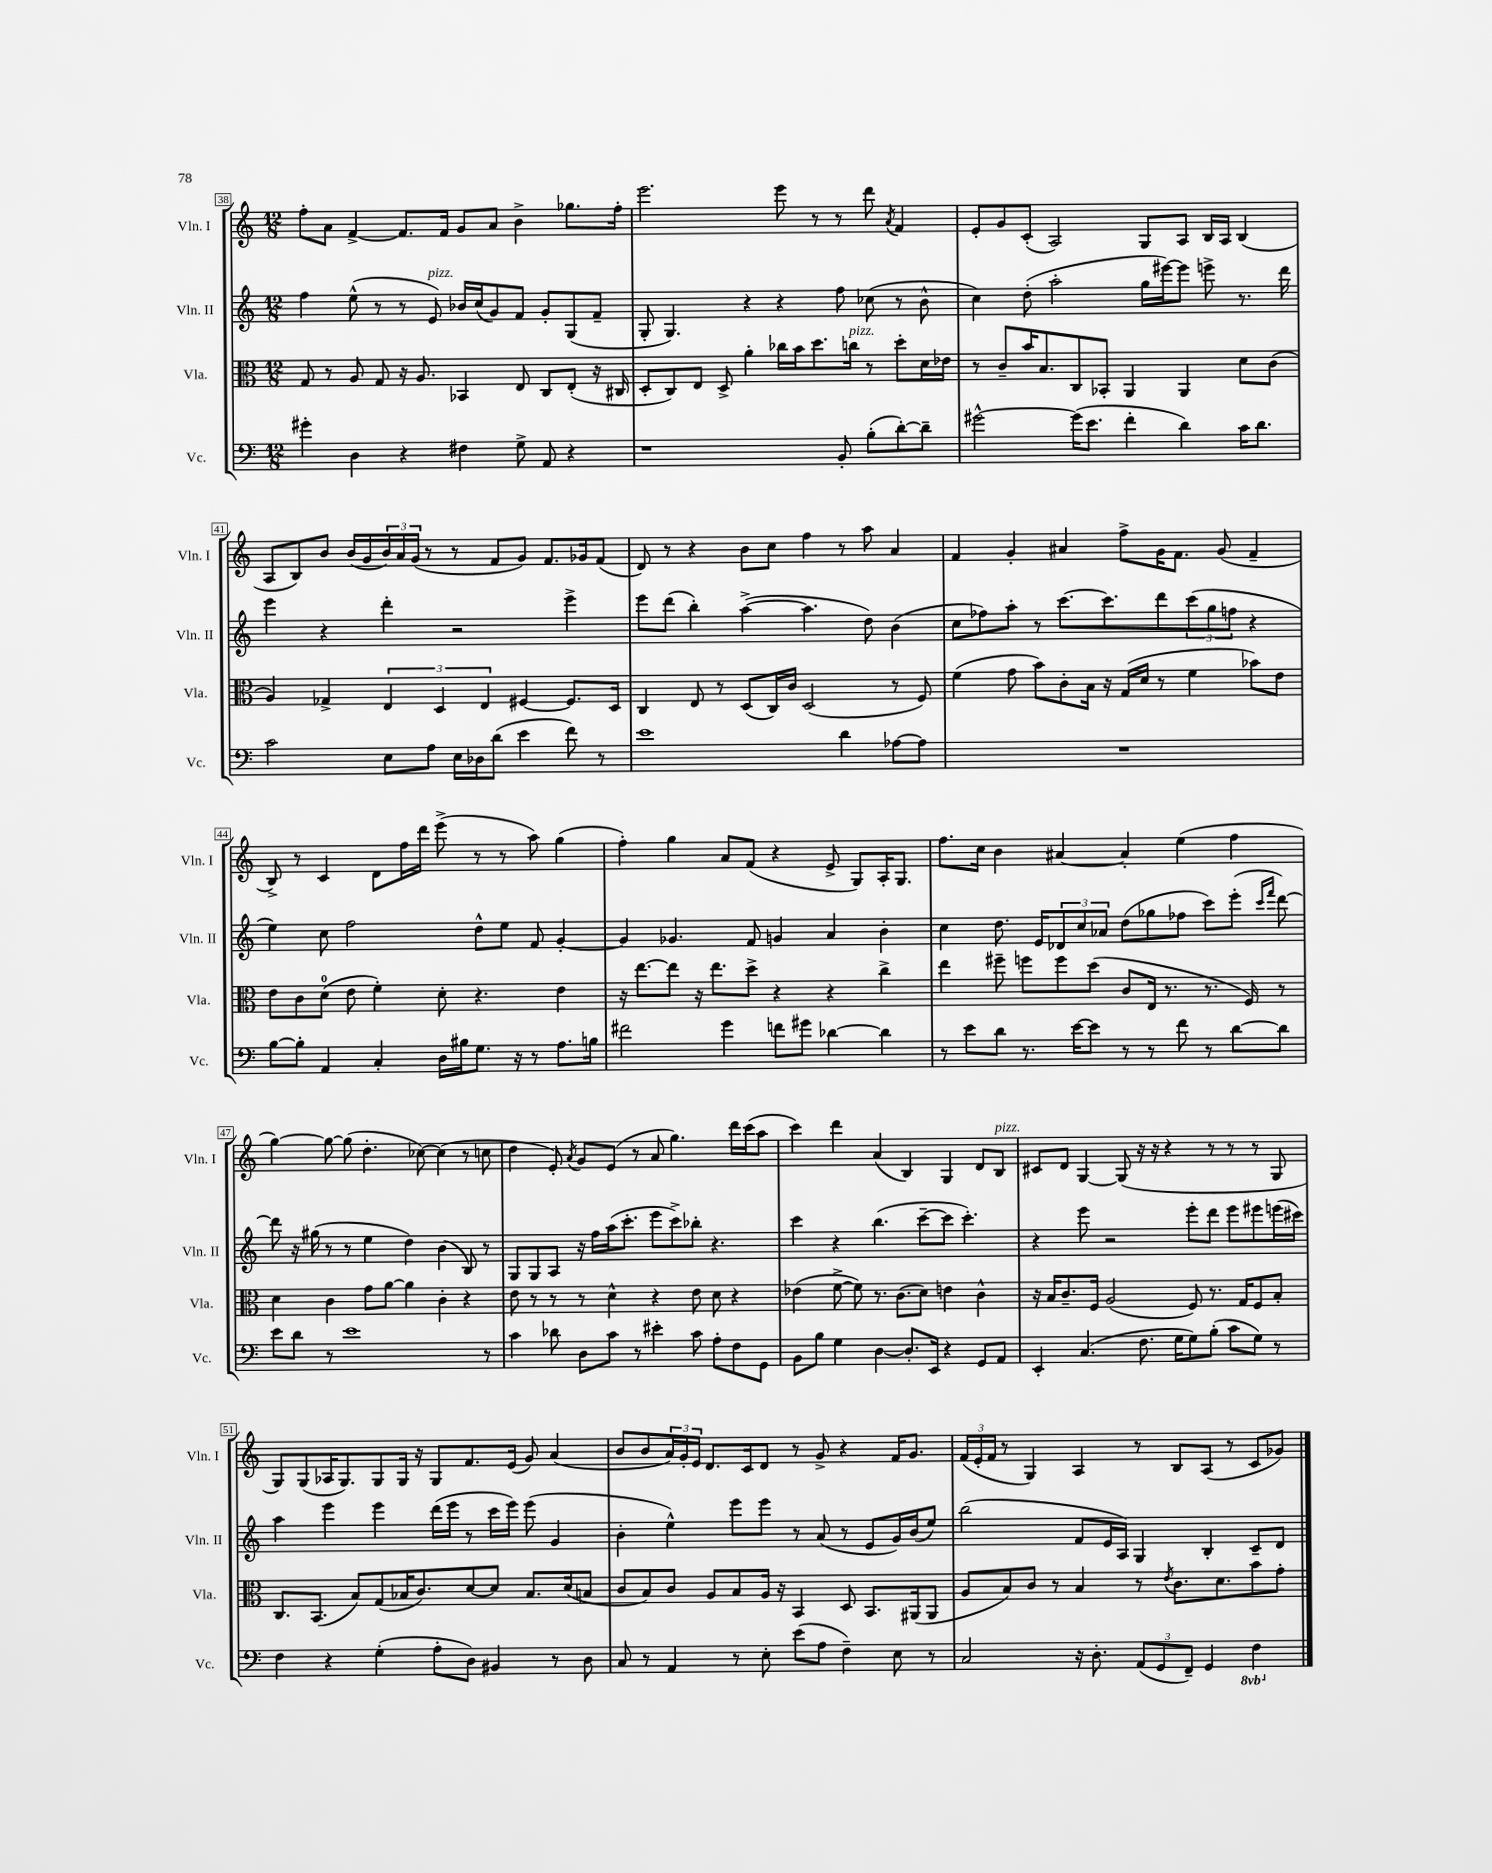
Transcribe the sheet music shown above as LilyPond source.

<<
\new StaffGroup <<
\new Staff = "s0" \with { instrumentName = "Vln. I" shortInstrumentName = "Vln. I" } {
    \clef treble \key c \major \numericTimeSignature \time 12/8
    f''8-. a'8 f'4~-> f'8. f'16 g'8 a'8 b'4-> ges''8. f''16-. |
    e'''2. e'''8 r8 r8 d'''8 \acciaccatura { a'8 } f'4 |
    e'8-. g'8 c'8-.( a2) g8 a8 b16 a16 b4( |
    a8 b8) b'8 b'16( g'16 \tuplet 3/2 { b'16) a'16 g'16( } r8 r8 f'8 g'8) f'8. ges'16 f'8( |
    d'8) r8 r4 b'8 c''8 f''4 r8 a''8 a'4 |
    f'4 g'4-. ais'4 f''8-> g'16 f'8. g'8( f'4-- |
    b8->) r8 c'4 d'8 f''16 d'''16 e'''8->( r8 r8 a''8) g''4( |
    f''4-.) g''4 a'8 f'8( r4 e'8-> g8) a16-. g8. |
    f''8. c''16 b'4 ais'4~ ais'4-. e''4( f''4 |
    g''4~) g''8~ g''8( d''4.-. ces''8~) ces''4( r8 c''8 |
    d''4 e'8-.) \acciaccatura { a'8 } g'8 e'8( r8 a'8 g''4.) d'''16 c'''16( a''8 |
    c'''4) d'''4 a'4( b4) g4 d'8 b8^\markup { \italic "pizz." } |
    cis'8 d'8 g4~ g8( r16 r16 r4 r8 r8 r8 g8 |
    g8) g8( aes16 g8.) g8 g16 r16 g8 f'8. e'16( g'8) a'4( |
    b'8 b'8 \tuplet 3/2 { a'16) g'16-. e'16 } d'8. c'16 d'8 r8 g'8-> r4 f'16 g'8. |
    \tuplet 3/2 { f'16( e'16-. f'16 } r8 g4) a4 r8 b8 a8( r8 c'8 ges'8) \bar "|." |
}
\new Staff = "s1" \with { instrumentName = "Vln. II" shortInstrumentName = "Vln. II" } {
    \clef treble \key c \major \numericTimeSignature \time 12/8
    f''4 e''8-^( r8 r8 e'8^\markup { \italic "pizz." }) bes'16 c''16( g'8) f'8 g'8-. g8( f'8-- |
    g8-. g4.) r4 r4 f''8 ces''8( r8 b'8-^ |
    c''4) d''8-.( a''2-. g''16 eis'''16~) eis'''8 e'''8-> r8. d'''16 |
    e'''4 r4 d'''4-. r2 e'''4-> |
    e'''8 d'''8( b''4-.) a''4~->( a''4. d''8) b'4( |
    c''8 fes''8) a''8-. r8 c'''8.~ c'''8. d'''8 \tuplet 3/2 { c'''8( g''8 f''8 } r4 |
    e''4) c''8 f''2 d''8-^ e''8 f'8 g'4~-. |
    g'4 ges'4. f'8 g'4 a'4 b'4-. |
    c''4 d''8. e'16 \tuplet 3/2 { des'8 c''8 aes'8 } d''8( ges''8 fes''8 c'''8) e'''8-.( \grace { c'''16 f'''16 } d'''8~) |
    d'''8 r16 gis''16( r8 r8 e''4 d''4) b'4( b8) r8 |
    g8 g8 a8 r16 f''16 a''16( c'''8.-. e'''8 c'''8->) bes''8-. r4. |
    c'''4 r4 b''4.( c'''8~-- c'''8 c'''4.-.) |
    r4 e'''8 r2 e'''8-. d'''8 e'''8 eis'''8 e'''16( cis'''16) |
    a''4 e'''4 e'''4 d'''16( e'''16 r8 c'''16 e'''16) e'''8( g'4 |
    b'4-. e''4-^) e'''8 e'''8 r8 a'8( r8 e'8 g'16) b'16( e''8) |
    b''2( f'8 e'16 a16) g4 b4-. c'8-- d'8 \bar "|." |
}
\new Staff = "s2" \with { instrumentName = "Vla." shortInstrumentName = "Vla." } {
    \clef alto \key c \major \numericTimeSignature \time 12/8
    g8 r8 a8 g8 r16 a8. bes,4 e8 c8 e8-.( r16 cis16 |
    d8-. c8) e8 d8-> a'4-. ces''16 b'16 d''8. c''16^\markup { \italic "pizz." } r8 d''8-. d'16 ees'16 |
    r8 c'8-- b'16 b8. c8 bes,8-. a,4 a,4 d'8 c'8( |
    a4) ges4-> \tuplet 3/2 { e4 d4 e4 } fis4~ fis8. d16 |
    c4 e8 r8 d8( c16) c'16 d2( r8 f8) |
    f'4( g'8 b'8) c'8-. b16 r16 g16( d'16 r8 f'4 bes'8) e'8 |
    e'8 c'8 d'8-0( e'8 f'4-.) d'8-. r4. e'4 |
    r16 e''8.~ e''8 r16 e''8. d''8-> r4 r4 c''4-> |
    e''4 fis''8-- f''8 f''8 d''8( c'8 e16 r8. r8. f16) r8 |
    d'4 c'4 g'8 a'8~ a'4 c'4-. r4 |
    e'8 r8 r8 r8 d'4-^ r4 e'8 d'8 r4 |
    ees'4( f'8~-> f'8) r8. c'8.( d'8) e'4 c'4-^ |
    r16 b16 c'8.-- f16 a2( f8) r8. g16 f8 b8-. |
    c8. b,8.( b8) g8( bes16 c'8.) d'8~ d'8 bes8. d'16( b8 |
    c'8 b8) c'8 a8 b8 a16 r16 b,4 d8 b,8. ais,16( ais,8 |
    a8 b8) c'8 r8 b4 r8 \acciaccatura { e'8 } c'8. d'8. b'8 g'8-. \bar "|." |
}
\new Staff = "s3" \with { instrumentName = "Vc." shortInstrumentName = "Vc." } {
    \clef bass \key c \major \numericTimeSignature \time 12/8 \set Staff.ottavationMarkups = #ottavation-simple-ordinals
    gis'4-. d4 r4 fis4 g8-> a,8 r4 |
    r1 b,8-. b8-.( d'8~-.) d'8-- |
    gis'2~-^ gis'16( e'8. f'4-. d'4) c'16 d'8. |
    c'2 e8 a8 e16 des16 d'8( e'4 f'8) r8 |
    e'1 d'4 aes8~ aes8 |
    R1. |
    b8~ b8-. a,4 c4-. d16 bis16 g8. r16 r8 a8. b16 |
    fis'2 g'4 f'8 gis'8 des'4~ des'4 |
    r8 e'8 d'8 r8. e'16~ e'8 r8 r8 f'8 r8 d'8~ d'8 |
    e'8 d'8 r8 e'1 r8 |
    c'4 des'8 d8 c'8 r8 eis'4-. c'8 a8-. f8 g,8 |
    b,8 b8 g4 d4~ d8.-. e,16 r4 g,8 a,8 |
    e,4-. c4.( f8. g16 g8) b8-.( c'8 g8) r8 |
    f4 r4 g4-.( a8-. d8) bis,4 r8 d8 |
    c8 r8 a,4 r8 e8-. e'8( a8 f4--) e8 r8 |
    c2 r16 d8.-. \tuplet 3/2 { a,8( g,8 f,8--) } g,4 \ottava #-1 f,4 \ottava #0 \bar "|." |
}
>>
>>
\layout { \context { \Score currentBarNumber = #38 \override BarNumber.stencil = #(make-stencil-boxer 0.1 0.3 ly:text-interface::print) } }
